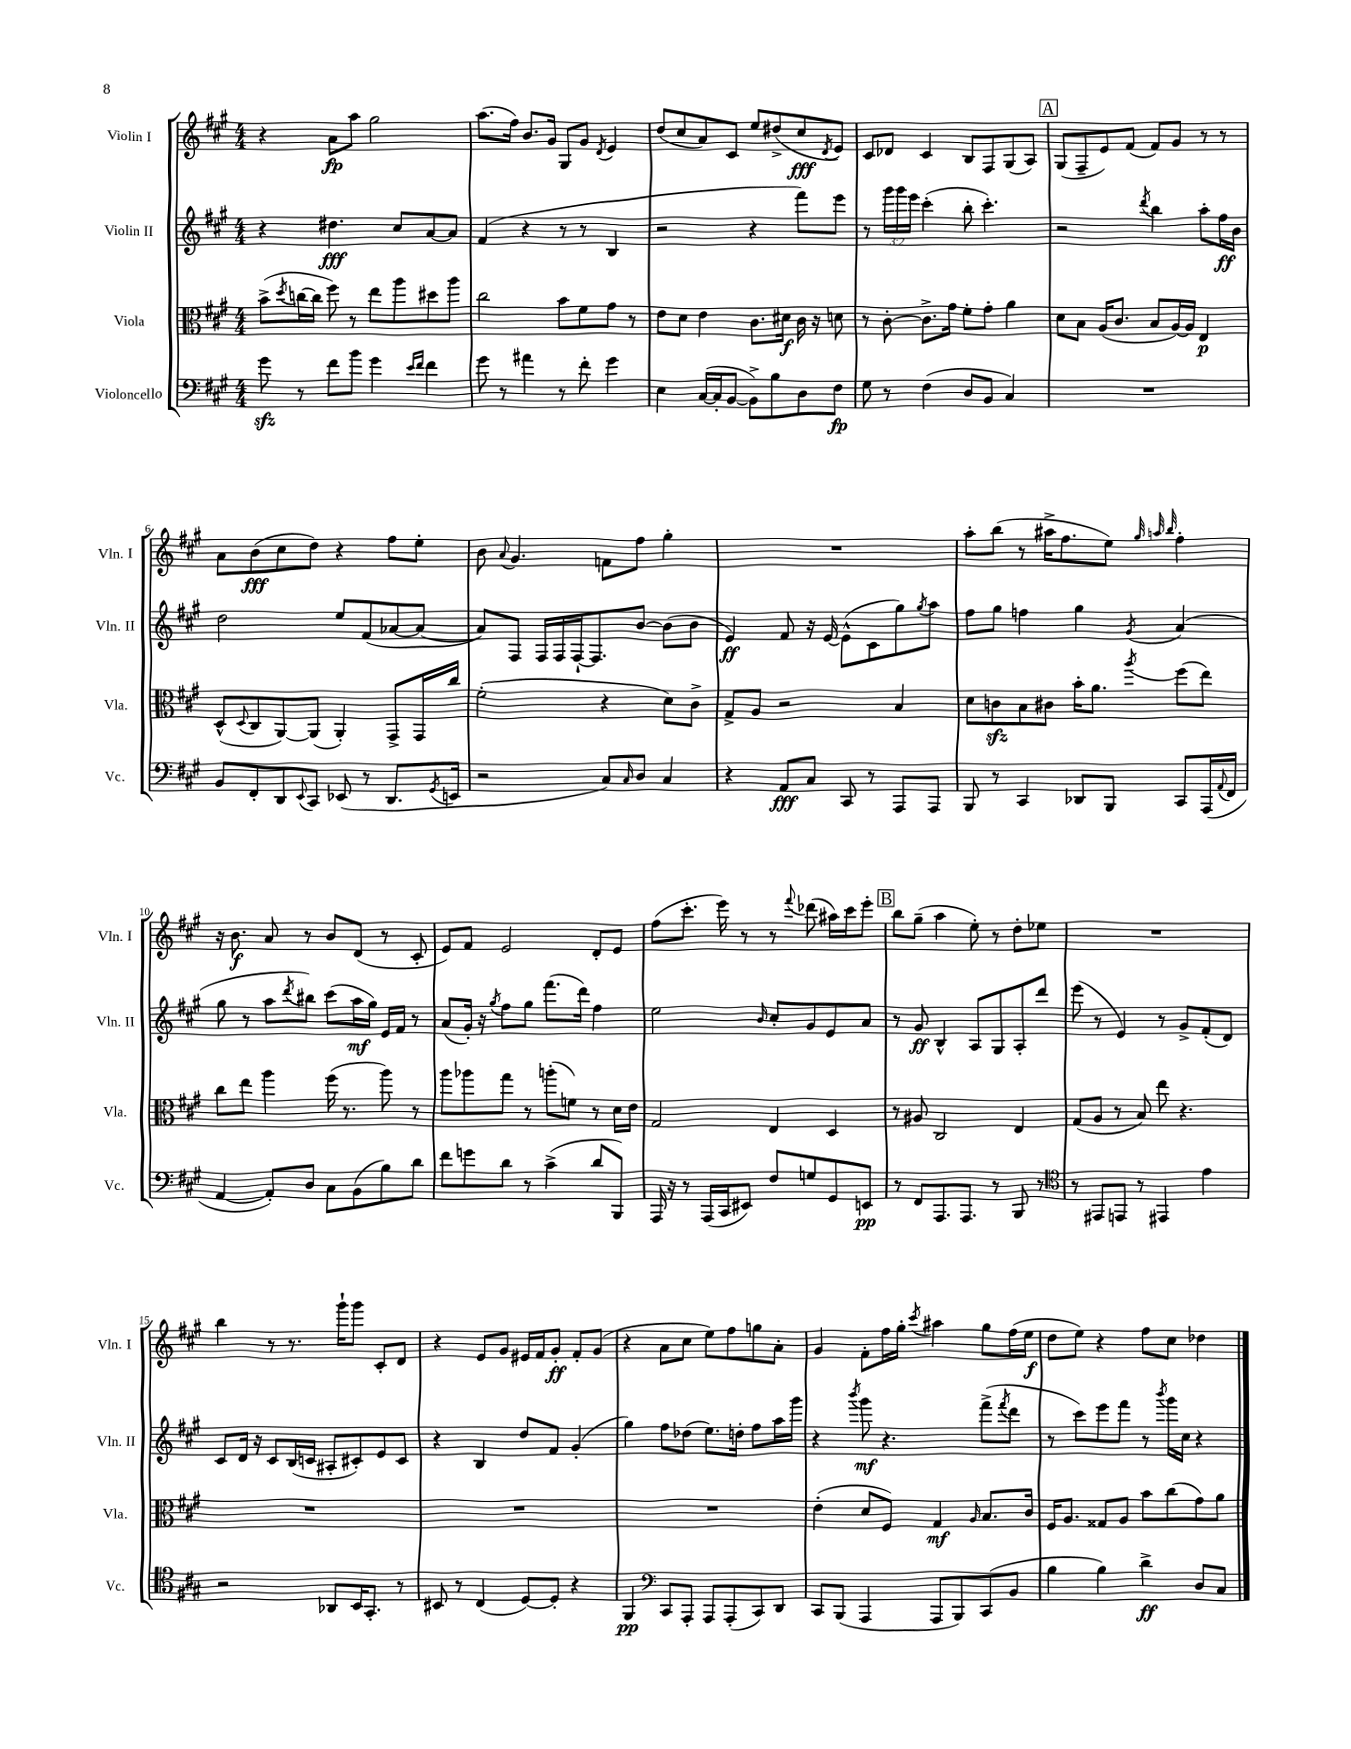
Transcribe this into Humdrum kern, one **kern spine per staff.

**kern	**dynam	**kern	**dynam	**kern	**dynam	**kern	**dynam
*part4	*part4	*part3	*part3	*part2	*part2	*part1	*part1
*staff4	*staff4	*staff3	*staff3	*staff2	*staff2	*staff1	*staff1
*I"Violoncello	*	*I"Viola	*	*I"Violin II	*	*I"Violin I	*
*I'Vc.	*	*I'Vla.	*	*I'Vln. II	*	*I'Vln. I	*
*clefF4	*	*clefC3	*	*clefG2	*	*clefG2	*
*k[f#c#g#]	*	*k[f#c#g#]	*	*k[f#c#g#]	*	*k[f#c#g#]	*
*M4/4	*	*M4/4	*	*M4/4	*	*M4/4	*
=1	=1	=1	=1	=1	=1	=1	=1
8g#zz\	.	(8b^\L	.	4r	.	4r	.
.	.	8qdd/	.	.	.	.	.
8r	.	[16ccn\L	.	.	.	.	.
.	.	16cc\JJ]	.	.	.	.	.
8f#\L	.	8ff#\)	.	4.dd#X\	fff	8a\L	fp
8b\J	.	8r	.	.	.	8aa\J	.
4g#\	.	8ee\L	.	.	.	2gg#\	.
.	.	8aa\	.	8cc#/L	.	.	.
16qqe/LL	.	.	.	.	.	.	.
16qqf#/JJ	.	.	.	.	.	.	.
4f#\	.	8dd#X\	.	[8a/	.	.	.
.	.	8aa\J	.	8a/J]	.	.	.
=2	=2	=2	=2	=2	=2	=2	=2
8g#\	.	2cc#\	.	(4f#/	.	(8.aa\L	.
8r	.	.	.	.	.	.	.
.	.	.	.	.	.	16ff#\Jk)	.
4a#X\	.	.	.	4r	.	8.b/L	.
.	.	.	.	.	.	16g#/Jk	.
8r	.	8b\L	.	8r	.	8G#/L	.
8f#'\	.	8f#\	.	8r	.	8g#/J	.
.	.	.	.	.	.	8qd/	.
4g#\	.	8g#\J	.	4B/	.	4e/	.
.	.	8r	.	.	.	.	.
=3	=3	=3	=3	=3	=3	=3	=3
4E\	.	8e\L	.	2r	.	(8dd/L	.
.	.	8d\J	.	.	.	8cc#/	.
([16C#/LL	.	4e\	.	.	.	8a/)	.
16C#'/J]	.	.	.	.	.	.	.
[8BB/J	.	.	.	.	.	8c#/J	.
8BB^\L])	.	8.c#\L	.	4r	.	8ee/L	.
8B\	.	.	.	.	.	(8dd#X^/	.
.	.	16d#X\Jk	f	.	.	.	.
8D\	.	16c#\	.	8fff#\L)	.	8cc#/	fff
.	.	16r	.	.	.	.	.
.	.	.	.	.	.	8qd/	.
8F#\J	fp	8dn\	.	8eee\J	.	8e/J)	.
=4	=4	=4	=4	=4	=4	=4	=4
8G#\	.	8r	.	8r	.	8c#/L	.
8r	.	[8c#'\	.	24ggg#\LL	.	8d-X/J	.
.	.	.	.	24ggg#\	.	.	.
.	.	.	.	24eee\JJ	.	.	.
(4F#\	.	8.c#^\L]	.	(4ccc#'\	.	4c#/	.
.	.	16g#\Jk	.	.	.	.	.
8D/L	.	8f#'\L	.	8bb'\	.	8B/L	.
8BB/J	.	8g#'\J	.	4.ccc#'\)	.	8F#/	.
4C#/)	.	4a\	.	.	.	(8G#/	.
.	.	.	.	.	.	8A/J)	.
!!LO:REH:place=s1:t=A
=5	=5	=5	=5	=5	=5	=5	=5
1r	.	8d\L	.	2r	.	(8G#/L	.
.	.	8B\J	.	.	.	8F#~/	.
.	.	(16A/KL	.	.	.	8e/)	.
.	.	8.c#/J	.	.	.	.	.
.	.	.	.	.	.	(8f#/J	.
.	.	.	.	8qddd/	.	.	.
.	.	8B/L	.	4bb\	.	8f#/L)	.
.	.	[16A/L)	.	.	.	8g#/J	.
.	.	16A/JJ]	.	.	.	.	.
.	.	4E/	p	8aa'\L	.	8r	.
.	.	.	.	16ff#\L	ff	8r	.
.	.	.	.	16b\JJ	.	.	.
!!LO:LB:g=z
=6	=6	=6	=6	=6	=6	=6	=6
8BB/L	.	(8D^^/L	.	2dd\	.	8a\L	.
.	.	8qqD/	.	.	.	.	.
8FF#'/	.	8C#/	.	.	.	(8b\	fff
8DD/	.	[8AA/)	.	.	.	8cc#\	.
8qqEE/	.	.	.	.	.	.	.
8CC#/J	.	(8AA/J]	.	.	.	8dd\J)	.
(8EE-X/	.	4AA'/)	.	8ee/L	.	4r	.
8r	.	.	.	(8f#/	.	.	.
8.DD/L	.	8GG#^/L	.	[8a-X/	.	8ff#\L	.
.	.	16GG#/L	.	8a-/J_	.	8ee'\J	.
8qGG#/	.	.	.	.	.	.	.
16EEn/Jk	.	16cc#/JJ	.	.	.	.	.
=7	=7	=7	=7	=7	=7	=7	=7
2r	.	(2f#'\	.	8a-/L])	.	8b\	.
.	.	.	.	.	.	8qqa/	.
.	.	.	.	8F#/J	.	4.g#/	.
.	.	.	.	16F#/LL	.	.	.
.	.	.	.	16F#/	.	.	.
.	.	.	.	[16F#`/J	.	.	.
.	.	.	.	8.F#/]	.	.	.
8C#/L)	.	4r	.	.	.	8fn\L	.
16qqC#/	.	.	.	.	.	.	.
8D/J	.	.	.	[8b/J	.	8ff#\J	.
4C#/	.	8d\L)	.	(8b\L]	.	4gg#'\	.
.	.	8c#^\J	.	8b\J	.	.	.
=8	=8	=8	=8	=8	=8	=8	=8
4r	.	8G#^/L	.	4e/)	ff	1r	.
.	.	8A/J	.	.	.	.	.
8AA/L	fff	2r	.	8f#/	.	.	.
8C#/J	.	.	.	16r	.	.	.
.	.	.	.	[16e/	.	.	.
8CC#/	.	.	.	(8e^^\L]	.	.	.
8r	.	.	.	8c#\	.	.	.
8AAA/L	.	4B/	.	8gg#\)	.	.	.
.	.	.	.	8qgg#/	.	.	.
8AAA/J	.	.	.	8aa\J	.	.	.
=9	=9	=9	=9	=9	=9	=9	=9
8BBB/	.	8d\L	.	8ff#\L	.	8aa'\L	.
8r	.	8cnzz\	.	8gg#\J	.	(8bb\J	.
4CC#/	.	8B\	.	4ffn\	.	8r	.
.	.	8c#X\J	.	.	.	16aa#X^\KL	.
.	.	.	.	.	.	8.ff#\	.
8DD-X/L	.	16b'\KL	.	4gg#\	.	.	.
.	.	8.a\J	.	.	.	.	.
8BBB/J	.	.	.	.	.	8ee\J)	.
.	.	.	.	.	.	32qqgg#/	.
.	.	.	.	.	.	32qqaan/	.
.	.	8qaa/	.	8qg#/	.	32qqbb/	.
8CC#/L	.	(8ff#\L	.	(4a/	.	4ff#'\	.
(16AAA/L	.	8ee\J)	.	.	.	.	.
8qqAA/	.	.	.	.	.	.	.
16FF#/JJ	.	.	.	.	.	.	.
!!LO:LB:g=z
=10	=10	=10	=10	=10	=10	=10	=10
[4AA/	.	8cc#\L	.	8gg#\	.	16r	.
.	.	.	.	.	.	8.b\	f
.	.	8ee\J	.	8r	.	.	.
8AA'/L])	.	4aa\	.	8aa\L	.	8a/	.
.	.	.	.	8qddd/	.	.	.
8D/J	.	.	.	8bb#X\J)	.	8r	.
8C#\L	.	(16ff#\	.	(8ccc#\L	.	8b/L	.
.	.	8.r	.	.	.	.	.
(8BB\	.	.	.	16aa\L	mf	(8d/J	.
.	.	.	.	16gg#\JJ)	.	.	.
8B\)	.	8aa\)	.	16e/LL	.	8r	.
.	.	.	.	16f#/JJ	.	.	.
8d\J	.	8r	.	8r	.	8c#'/	.
=11	=11	=11	=11	=11	=11	=11	=11
8f#\L	.	8aa\L	.	(8a/L	.	8e/L)	.
8gn\	.	8aa-X\	.	16g#'/Jk)	.	8f#/J	.
.	.	.	.	16r	.	.	.
.	.	.	.	8qgg#/	.	.	.
8d\J	.	8gg#\J	.	8ff#\L	.	2e/	.
8r	.	8r	.	8gg#\J	.	.	.
(4c#^\	.	(8aan'\L	.	(8.fff#\L	.	.	.
.	.	8fn\J)	.	.	.	.	.
.	.	.	.	16ddd\Jk)	.	.	.
8d/L	.	8r	.	4ff#\	.	8d'/L	.
8BBB/J)	.	16d\LL	.	.	.	8e/J	.
.	.	16e\JJ	.	.	.	.	.
=12	=12	=12	=12	=12	=12	=12	=12
16AAA/	.	2G#/	.	2ee\	.	(8ff#\L	.
16r	.	.	.	.	.	.	.
8r	.	.	.	.	.	8.ccc#'\J	.
(16AAA/LL	.	.	.	.	.	.	.
16CC#/J	.	.	.	.	.	16eee\)	.
8EE#X/J)	.	.	.	.	.	8r	.
.	.	.	.	16qqb/	.	.	.
8F#/L	.	4E/	.	8cc#'/L	.	8r	.
.	.	.	.	.	.	8qqfff#/	.
8Gn/	.	.	.	8g#/	.	(8ddd-X\	.
8GG#/	.	4D/	.	8e/	.	16aa#X\LL)	.
.	.	.	.	.	.	16ccc#\J	.
8EEn/J	pp	.	.	8a/J	.	8eee'\J	.
!!LO:REH:place=s1:t=B
=13	=13	=13	=13	=13	=13	=13	=13
8r	.	8r	.	8r	.	8bb\L	.
8FF#/L	.	8A#X/	.	8g#/	ff	(8gg#~\J	.
8.AAA/	.	2C#/	.	4B^^/	.	4aa\	.
8.AAA/J	.	.	.	.	.	.	.
.	.	.	.	8A/L	.	8ee'\)	.
8r	.	.	.	8G#/	.	8r	.
8BBB/	.	4E/	.	8A'/	.	8dd'\L	.
8r	.	.	.	8ddd/J	.	8ee-X\J	.
=14	=14	=14	=14	=14	=14	=14	=14
*clefC4	*	*	*	*	*	*	*
8r	.	(8G#/L	.	(8eee\	.	1r	.
8EE#X/L	.	8A/J	.	8r	.	.	.
8EEn/J	.	8r	.	4e/)	.	.	.
8r	.	8B/)	.	.	.	.	.
4EE#X/	.	8ee\	.	8r	.	.	.
.	.	4.r	.	8g#^/L	.	.	.
4e\	.	.	.	(8f#'/	.	.	.
.	.	.	.	8d/J)	.	.	.
!!LO:LB:g=z
=15	=15	=15	=15	=15	=15	=15	=15
2r	.	1r	.	8c#/L	.	4bb\	.
.	.	.	.	16d/Jk	.	.	.
.	.	.	.	16r	.	.	.
.	.	.	.	8c#/L	.	8r	.
.	.	.	.	(16B/L	.	8.r	.
.	.	.	.	16cn/JJ	.	.	.
8AA-X/L	.	.	.	8A#X'/L	.	.	.
.	.	.	.	.	.	16ggg#`\KL	.
16BB/K	.	.	.	8c#X'/)	.	8ggg#\J	.
8.GG#'/J	.	.	.	.	.	.	.
.	.	.	.	8e/	.	8c#'/L	.
8r	.	.	.	8c#/J	.	8d/J	.
=16	=16	=16	=16	=16	=16	=16	=16
8BB#X/	.	1r	.	4r	.	4r	.
8r	.	.	.	.	.	.	.
(4C#/	.	.	.	4B/	.	8e/L	.
.	.	.	.	.	.	8g#/J	.
[8D/L)	.	.	.	8dd/L	.	16e#X/LL	.
.	.	.	.	.	.	16f#/J	.
8D'/J]	.	.	.	8f#/J	.	8g#'/J	ff
4r	.	.	.	(4g#'/	.	8f#'/L	.
.	.	.	.	.	.	(8g#/J	.
=17	=17	=17	=17	=17	=17	=17	=17
4FF#/	pp	1r	.	4gg#\)	.	4r	.
*clefF4	*	*	*	*	*	*	*
8CC#/L	.	.	.	8ff#\L	.	8a\L	.
8AAA'/J	.	.	.	(8dd-X\J	.	8cc#\J	.
8AAA/L	.	.	.	8.ee\L)	.	8ee\L)	.
(8AAA'/	.	.	.	.	.	8ff#\	.
.	.	.	.	16ddn'\Jk	.	.	.
8CC#/)	.	.	.	8ff#\L	.	8ggn\	.
8DD/J	.	.	.	16aa\L	.	8a'\J	.
.	.	.	.	16ggg#\JJ	.	.	.
=18	=18	=18	=18	=18	=18	=18	=18
8CC#/L	.	(4e'\	.	4r	.	4g#/	.
(8BBB/J	.	.	.	.	.	.	.
.	.	.	.	8qbbb/	.	.	.
4AAA/	.	8d/L	.	8ggg#\	mf	8f#'\L	.
.	.	8F#/J)	.	4.r	.	16ff#\L	.
.	.	.	.	.	.	16gg#'\JJ	.
.	.	.	.	.	.	8qccc#/	.
8AAA/L	.	4G#/	mf	.	.	4aa#X\	.
8BBB/)	.	.	.	.	.	.	.
.	.	16qqA/	.	.	.	.	.
(8CC#/	.	8.B/L	.	(8fff#^\L	.	8gg#\L	.
.	.	.	.	8qfff#/	.	.	.
8BB/J	.	.	.	8ddd\J	.	(16ff#\L	.
.	.	16c#/Jk	.	.	.	16ee\JJ	f
=19	=19	=19	=19	=19	=19	=19	=19
4B\	.	16F#/KL	.	8r	.	8dd\L	.
.	.	8.A/J	.	.	.	.	.
.	.	.	.	8ccc#\L)	.	8ee\J)	.
4B\)	.	8G##X/L	.	8eee\	.	4r	.
.	.	8A/J	.	8fff#\J	.	.	.
4d^\	ff	8b\L	.	8r	.	8ff#\L	.
.	.	.	.	8qbbb/	.	.	.
.	.	(8cc#\	.	16ggg#\LL	.	8cc#\J	.
.	.	.	.	16cc#\JJ	.	.	.
8D/L	.	8g#\)	.	4r	.	4dd-X\	.
8C#/J	.	8a\J	.	.	.	.	.
==	==	==	==	==	==	==	==
*-	*-	*-	*-	*-	*-	*-	*-
